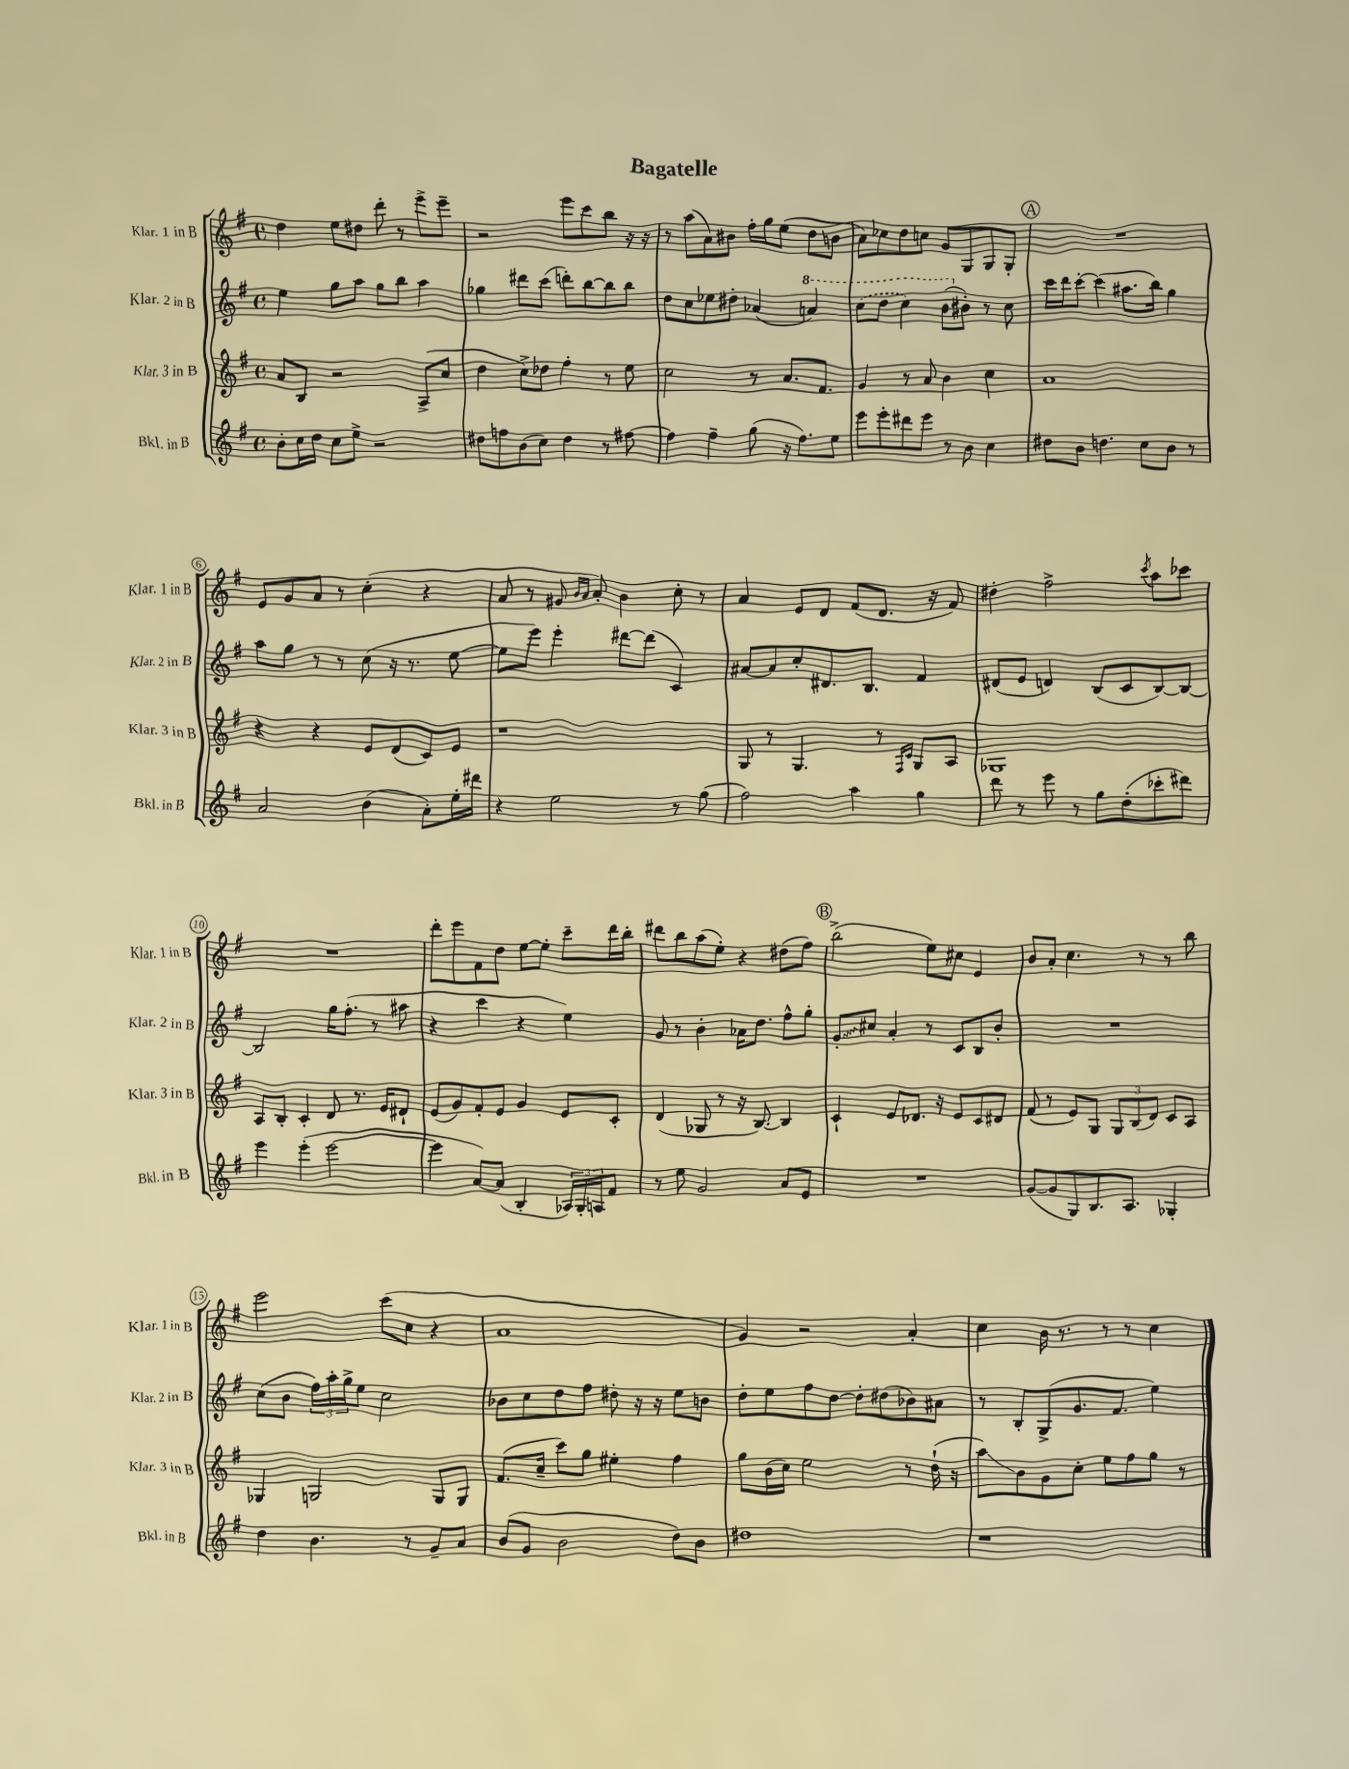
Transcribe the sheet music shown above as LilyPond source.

\header { title = "Bagatelle" }
<<
\new StaffGroup <<
\new Staff = "s0" \with { instrumentName = "Klar. 1 in B" shortInstrumentName = "Klar. 1 in B" } {
    \clef treble \key g \major \defaultTimeSignature \time 4/4
    d''4 e''8 dis''8 d'''8-. r8 e'''8-> e'''8-- |
    r2 e'''8 c'''8 b''8 r16 r16 |
    r8 a''8( a'8) bis'8 fis''16-. g''16 e''8( d''8 b'8 |
    a'8) ces''8 d''8 c''8 g'8 g8 g8 g8-. |
    \mark \markup { \circle "A" } R1 |
    e'8 g'8 a'8 r8 c''4-.( r4 |
    a'8 r8 gis'8 \grace { b'16 a'16 } a'8-.) b'4 c''8-. r8 |
    a'4 e'8 d'8 fis'8( d'8. r16 fis'8) |
    dis''4-. fis''2-> \acciaccatura { c'''8 } a''8 ces'''8 |
    R1 |
    d'''8-. e'''8 fis'8 d''8 e''8~ e''8-. c'''8-- d'''16 b''16-. |
    dis'''8 b''8 a''8( e''8-.) r4 dis''8( fis''8) |
    \mark \markup { \circle "B" } b''2->( e''8) cis''8 e'4 |
    b'8 a'8-. c''4. r8 r8 b''8 |
    e'''2 c'''8( c''8 r4 |
    a'1 |
    g'4) r2 a'4-. |
    c''4 b'16 r8. r8 r8 c''4 \bar "|." |
}
\new Staff = "s1" \with { instrumentName = "Klar. 2 in B" shortInstrumentName = "Klar. 2 in B" } {
    \clef treble \key g \major \defaultTimeSignature \time 4/4
    e''4 g''8 a''8 g''8 b''8 a''4 |
    ges''4 dis'''8 c'''8( d'''8-.) b''8~ b''8 b''8 |
    d''8 c''8 ees''8 dis''8-. aes'4( \ottava #1 a''!4) |
    \once \slurDashed c'''8( d'''8 c'''4) b''8( \ottava #0 bis'8-.) r8 c''8 |
    \mark \markup { \circle "A" } c'''16 d'''16 c'''8~-. c'''4( ais''8. b''16) g''4 |
    a''8 g''8 r8 r8 c''8( r16 r8. e''8~ |
    e''8 e'''8) e'''4-. dis'''8~ dis'''8( c'4) |
    ais'8~ ais'8 c''8-. dis'8. b8. fis'4 |
    dis'8( e'8 d'4) b8( c'8 b8~) b8~ |
    b2 g''16 fis''8.-.( r8 ais''8 |
    r4 c'''4 r4 e''4) |
    g'8 r8 b'4-. aes'16 d''8. fis''8-^ g''8-. |
    \mark \markup { \circle "B" } \once \override Glissando.style = #'zigzag g'8-.\glissando cis''8 a'4-. r8 c'8 b8 b'8-. |
    R1 |
    c''8( b'8 \tuplet 3/2 { fis''16) a''16-. g''16-> } e''8 c''2 |
    bes'8 c''8 d''8 fis''8 dis''8-. r16 r16 e''8 b'8 |
    d''8-. e''8 fis''8 d''8~ d''8-. dis''8( bes'8) ais'8 |
    r8 b8-. g8->( g'8. fis'8. e''4) \bar "|." |
}
\new Staff = "s2" \with { instrumentName = "Klar. 3 in B" shortInstrumentName = "Klar. 3 in B" } {
    \clef treble \key g \major \defaultTimeSignature \time 4/4
    a'8 b8 r2 a8->( c''8 |
    d''4 c''8->) des''8 fis''4-. r8 e''8 |
    c''2 r8 a'8. fis'8. |
    g'4 r8 a'8 b'4 c''4 |
    \mark \markup { \circle "A" } a'1 |
    r4 r4 e'8 d'8( c'8) e'8 |
    r1 |
    g8 r8 g4. r8 \grace { fis16 c'16 } g8 a8 |
    ges1 |
    a8 b8-. c'4-. d'8 r8. e'16 dis'8-! |
    e'8( g'8) fis'8-. e'8 g'4 e'8 c'8-. |
    d'4( ges8 r8 r16 b8.~) b4 |
    \mark \markup { \circle "B" } c'4-! e'8 des'8. r16 e'8 c'8 dis'8 |
    fis'8( r8 e'8) g8 \tuplet 3/2 { g8 b8( d'8) } c'8 a8 |
    ges4 g2 g8 g8 |
    fis'8.( c''16-- c'''8) g''8 eis''4-. fis''4 |
    g''8 b'16( c''16) e''2 r8 d''16-!( r16 |
    a''8\glissando) b'8 g'8 c''8-. e''8 fis''8 g''8 r8 \bar "|." |
}
\new Staff = "s3" \with { instrumentName = "Bkl. in B" shortInstrumentName = "Bkl. in B" } {
    \clef treble \key g \major \defaultTimeSignature \time 4/4
    b'8-. c''16 d''16 c''8 e''8-> r2 |
    dis''8 f''8 b'8( c''8) dis''4 r8 fis''8~ |
    fis''4 fis''4-- g''8( r16 fis''8.) e''8 |
    e'''8 e'''8-. dis'''8 e'''8 r8 b'8 c''4 |
    \mark \markup { \circle "A" } dis''8 b'8 d''4. c''8 b'8 r8 |
    a'2 b'4( a'8-.) e''16-. dis'''16 |
    r4 e''2 r8 g''8( |
    fis''2) a''4 g''4 |
    d'''8 r8 e'''8 r8 g''8 d''8-.( ces'''8-. dis'''8) |
    e'''4 e'''4-.( e'''2~ |
    e'''4 a'8~) a'8( b4-. \tuplet 3/2 { aes16) g16-. a16 } fis'8 |
    r8 e''8 g'2 a'8 e'8 |
    \mark \markup { \circle "B" } R1 |
    g'8~( g'8 g8) b8. a8. ges4-. |
    d''4 b'4. r8 g'8-- a'8 |
    b'8( g'8 b'2 d''8) b'8 |
    dis''1 |
    r1 \bar "|." |
}
>>
>>
\layout { \context { \Score \override BarNumber.stencil = #(make-stencil-circler 0.1 0.3 ly:text-interface::print) } }
